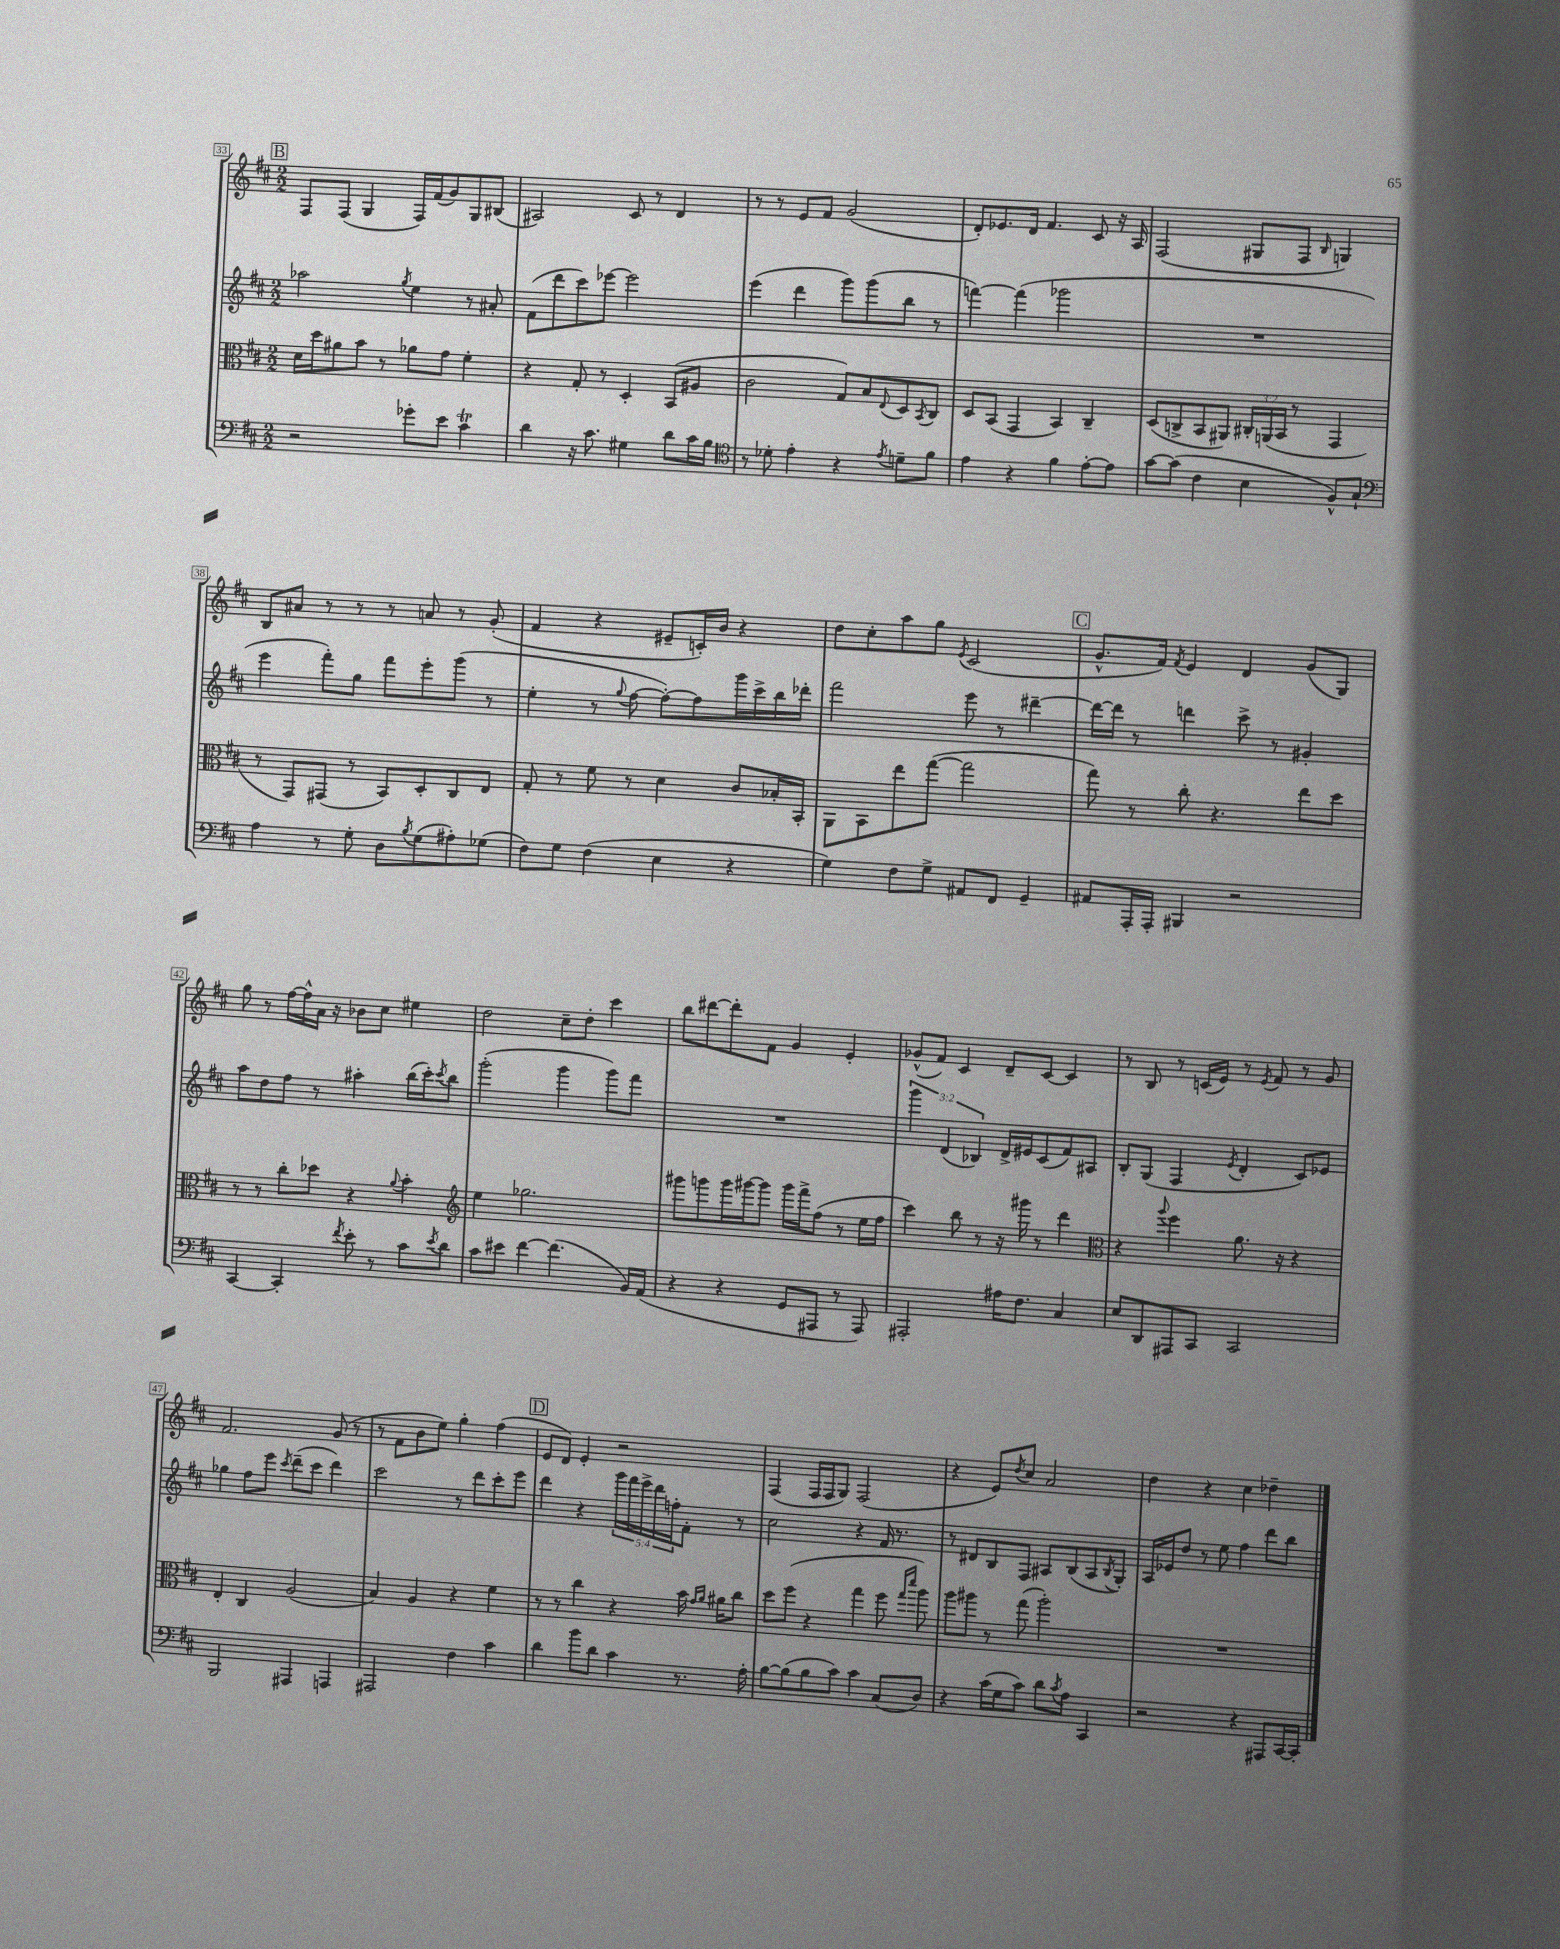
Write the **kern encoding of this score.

**kern	**kern	**kern	**kern
*staff4	*staff3	*staff2	*staff1
*clefF4	*clefC3	*clefG2	*clefG2
*k[f#c#]	*k[f#c#]	*k[f#c#]	*k[f#c#]
*M2/2	*M2/2	*M2/2	*M2/2
2r	16d	2aa-	8F#
.	16dd	.	.
.	8a#	.	(8F#
.	8b	.	4G
.	8r	.	.
.	.	8qgg	.
8g-'	8a-	4ee	16F#)
.	.	.	(16f#
8e	8g	.	8g)
4c#	4f#'	8r	8G
.	.	8a#'	(8B#
=	=	=	=
4d	4r	(8f#	2A#)
.	.	8ddd	.
16r	8G'	8ccc#)	.
8.c#	.	.	.
.	8r	[8eee-	.
4G#	4D'	2eee-]	8c#
.	.	.	8r
8d	(8BB	.	4d
16c#	8A#	.	.
16B	.	.	.
=	=	=	=
*clefC4	*	*	*
8r	2c#	(4eee	8r
8d-'	.	.	8r
4e'	.	4ddd	8e
.	.	.	8f#
4r	8G)	8ggg)	(2g
.	8B	(8ggg	.
8qe	8qqE	.	.
8d~	8D	8bb	.
.	8qBB	.	.
8f#	8C#	8r	.
=	=	=	=
4e	8D	[4fff)	8d')
.	(8BB	.	8.e-
4r	4GG	(4fff]	.
.	.	.	16d
.	.	.	4.f#
4f#	4BB)	2ggg-	.
[8e'	4C#~	.	8c#
8e]	.	.	16r
.	.	.	16A
=	=	=	=
[8g	(8D	1r	(2F#
(8g]	8C^	.	.
4c#	8BB	.	.
.	8AA#)	.	.
4B	24C#'	.	8G#
.	(24AA	.	.
.	24BB	.	.
.	8r	.	8F#
.	.	.	16qqB
8F#^^)	4GG	.	4G)
8G`	.	.	.
=	=	=	=
*clefF4	*	*	*
4A	8r	4eee	8B
.	8GG)	.	8a#
8r	(8GG#	8fff#')	8r
8G'	8r	8gg	8r
8D	8BB)	8fff#	8r
8qB	.	.	.
(8G	8D'	8eee'	8a
8A#')	8C#	(8ggg	8r
(8G-	8E	8r	(8g'
=	=	=	=
8F#)	8G'	4ee'	4f#
8G	8r	.	.
(4F#	8f#	8r	4r
.	.	8qqgg	.
.	8r	[8ff#	.
4E	4d	8ff#'_)	8e#~
.	.	8ff#]	16c')
.	.	.	16b
4r	8c#	16ggg	4r
.	.	16ccc#^	.
.	16B-'	16bb	.
.	16BB'	16ddd-'	.
=	=	=	=
4G)	8AA	2fff#	8dd
.	8BB	.	8cc#'
8F#	8ee	.	8aa
8G^	([8gg	.	8gg
.	.	.	8qe
8AA#	2gg]	8eee	(2c#
8FF#	.	8r	.
4GG~	.	[4ddd#~	.
=	=	=	=
8AA#	8gg)	16ddd#_	8.g^^
.	.	16ddd#]	.
16AAA'	8r	8r	.
16AAA'	.	.	16f#)
.	.	.	8qf#
4BBB#	8cc#'	4ddd	4e
.	4.r	.	.
2r	.	8ccc#^	4d
.	.	8r	.
.	8ee	4g#'	(8g
.	8dd	.	8G)
=	=	=	=
[4CC#	8r	8aa	8gg
.	8r	8dd	8r
4CC#']	8cc#'	8ff#	[16ff#
.	.	.	16ff#^^]
.	8dd-	8r	16a
.	.	.	16r
8qf#	.	.	.
8e'	4r	4aa#'	8b-
8r	.	.	8cc#
.	8qqa	.	.
8c#	4b'	(16bb	4ee#
.	.	16ccc#')	.
8qe	.	8qccc#	.
8d	.	8bb	.
=	=	=	=
*	*clefG2	*	*
8c#	4ee	(2ggg'	2dd
8e#	.	.	.
[4f#	2.gg-	.	.
(4.f#]	.	4ggg	8cc#~
.	.	.	8dd'
.	.	8ggg)	4ccc#
16BB)	.	8fff#	.
(16AA	.	.	.
=	=	=	=
4r	8ggg#	1r	8bb
.	8ggg	.	[8ddd#
4r	16ggg	.	8ddd#']
.	[16ggg#	.	.
.	8ggg#]	.	8f#
8GG	16ggg#	.	4g
.	16fff#^	.	.
8AAA#	(8ff#	.	.
8r	8r	.	4e'
8AAA#)	16ee	.	.
.	16ff#	.	.
=	=	=	=
2AAA#'	4ccc#)	6ggg	(8g-^^
.	.	.	8f#)
.	.	(6d	.
.	8bb	.	4c#
.	.	6B-)	.
.	8r	.	.
16A#	16r	16d^	8d~
8.F#	16ggg#	16e#	.
.	8r	(8c#	[8c#
4C#	4ddd	8f#)	4c#]
.	.	8A#	.
=	=	=	=
*	*clefC3	*	*
8E	4r	8B'	8r
8DD	.	(8G	8B
.	8qqaa	.	.
8AAA#	4ff#	4F#	8r
8CC#	.	.	(16c
.	.	.	16e)
.	.	8qe	.
2CC#	8.a	4d'	8r
.	.	.	8qe
.	.	.	8f#
.	16r	.	.
.	4r	8c#)	8r
.	.	8e-	8g
=	=	=	=
2BBB	4E'	4gg-	2.f#
.	4C#	8ff#	.
.	.	8eee	.
.	.	8qccc#	.
4AAA#	(2A	(8ddd~	.
.	.	8ccc#	.
4AAA	.	4ddd)	(8g
.	.	.	8r
=	=	=	=
2AAA#	4B)	2ccc#	8r
.	.	.	8f#
.	4A	.	8b
.	.	.	8ee)
4F#	4r	8r	4gg'
.	.	8ddd	.
4c#	4f#	8ccc#'	(4ff#
.	.	8eee	.
=	=	=	=
4d	8r	4ddd	8e
.	8r	.	8d)
8b	4cc#	4r	4e'
8d	.	.	.
4c#	4r	20ggg	2r
.	.	20fff#	.
.	.	20eee^	.
.	.	20ddd	.
.	.	20ff'	.
8.r	16b	8f#'	.
.	16qqg	.	.
.	16qqa	.	.
.	16a#	.	.
.	8cc#	8r	.
16A'	.	.	.
=	=	=	=
[8B	8dd	2cc#	(4F#
(8B]	(8ff#	.	.
8B	4r	.	16F#
.	.	.	16F#
8c#)	.	.	8G)
4c#	4gg	4r	(2F#
(8C#	8ff#	16f#	.
.	.	8.r	.
.	16qqgg	.	.
.	16qqddd	.	.
8D)	8aa)	.	.
=	=	=	=
4r	8aa	8r	4r
.	8aa#	8d#	.
(16c#	8r	8B	8e)
16G	.	.	.
.	.	.	8qdd
8c#)	(8gg	8F#	8cc#
8d	2aa#')	8A#	2a
8qc#	.	.	.
8A	.	(8B	.
4CC#	.	8A#	.
.	.	8qB	.
.	.	8G')	.
=	=	=	=
2r	1r	16A	4dd
.	.	16e-	.
.	.	8dd	.
.	.	8r	4r
.	.	8ee	.
4r	.	4ff#	4cc#
8AAA#	.	8ddd	4dd-~
[16CC#	.	8bb	.
16CC#']	.	.	.
==	==	==	==
*-	*-	*-	*-
